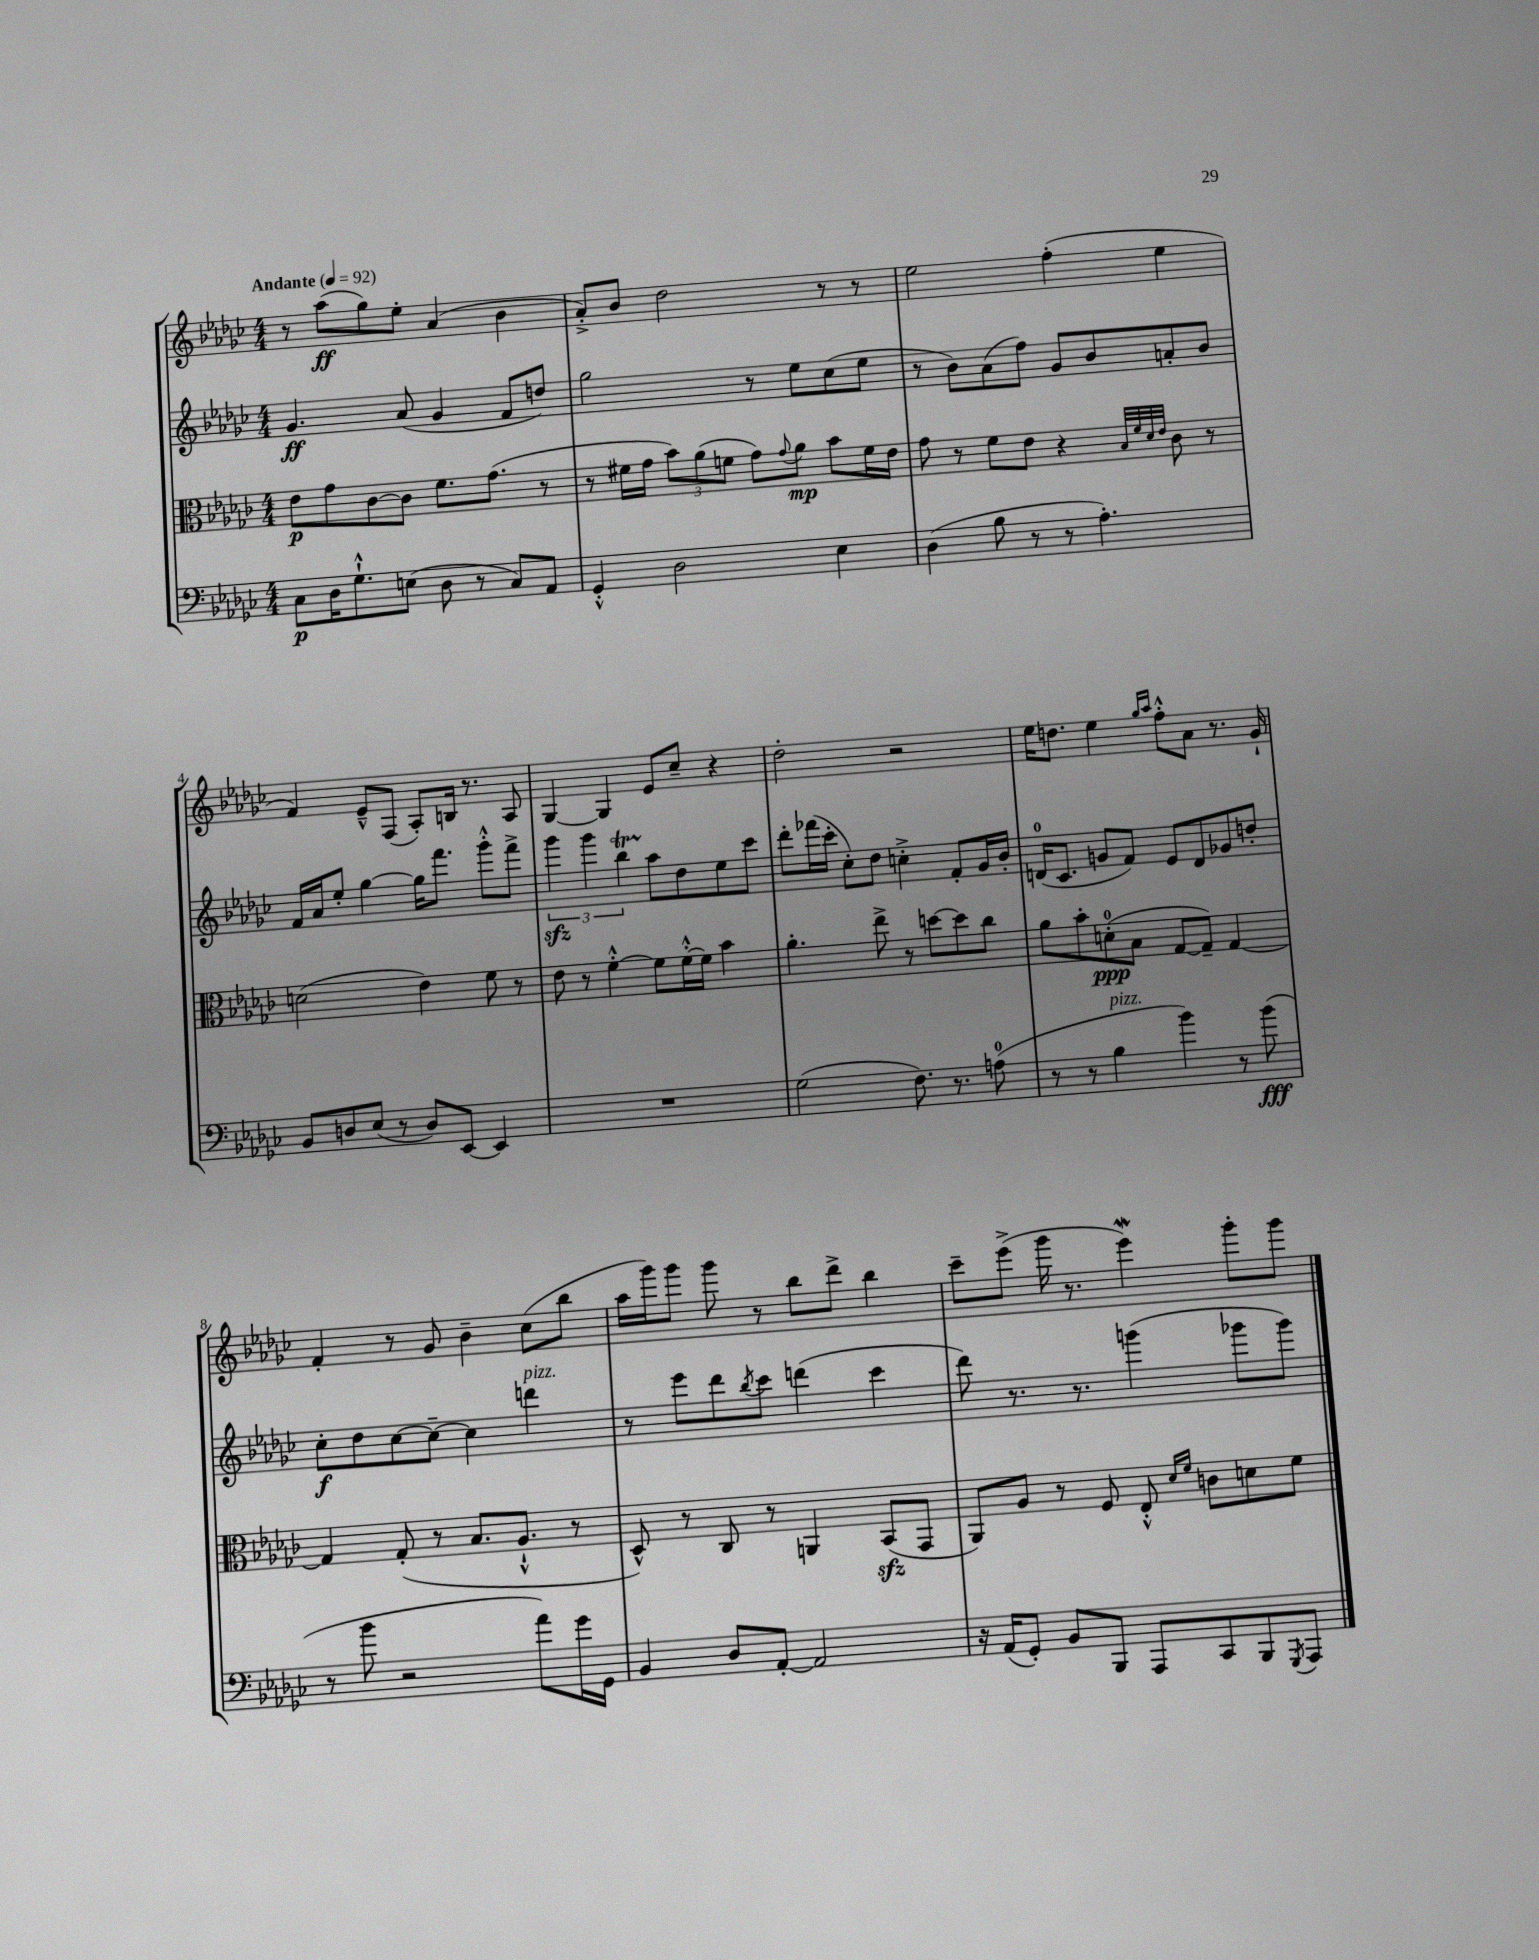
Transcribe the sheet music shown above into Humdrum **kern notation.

**kern	**kern	**kern	**kern
*staff4	*staff3	*staff2	*staff1
*clefF4	*clefC3	*clefG2	*clefG2
*k[b-e-a-d-g-c-]	*k[b-e-a-d-g-c-]	*k[b-e-a-d-g-c-]	*k[b-e-a-d-g-c-]
*M4/4	*M4/4	*M4/4	*M4/4
*MM92	*MM92	*MM92	*MM92
8C-\L	8e-\L	4.g-/	8r
16D-\K	8g-\	.	(8aa-\L
8.G-`^^\	.	.	.
.	[8c-\	.	8gg-\)
(8E\J	8c-\]J	(8a-/	8ee-'\J
8D-\	8.f\L	4g-/	(4a-/
8r	.	.	.
.	(8.g-\J	.	.
8C-/L)	.	8f/L	4b-\
8AA-/J	8r	8dd/J)	.
=	=	=	=
4GG-'^^/	8r	2gg-\	8a-'^/L)
.	16f#\LL	.	8b-/J
.	16g-\JJ	.	.
2D-\	12b-\L)	.	2dd-\
.	(12a-\	.	.
.	12f\J	.	.
.	8g-\L)	8r	.
.	8qqg-/	.	.
.	8a-\J	8ee-\L	.
4E-\	8b-\L	(8cc-\	8r
.	16f\L	8ee-\J	8r
.	16e-\JJ	.	.
=	=	=	=
(4D-\	8g-\	8r	2ee-\
.	8r	8b-\L)	.
8B-\	8f\L	(8a-\	.
8r	8e-\J	8ff\J)	.
8r	4r	8g-/L	(4ff'\
4.A-'\)	.	8b-/	.
.	32qqB-/LLL	.	.
.	32qqf/	.	.
.	32qqd-/	.	.
.	32qqe-/JJJ	.	.
.	8c-\	8a'/	4ee-\
.	8r	8b-/J	.
=	=	=	=
8BB-/L	(2d\	16f/LL	4f/)
.	.	16a-/J	.
8D/	.	8ee-'/J	.
(8E-/J	.	[4gg-\	8e-~^^/L
8r	.	.	(8F/J
8D/L)	4e-\)	16gg-\]LK	8A-'/L)
.	.	8.fff\J	.
[8EE-/J	.	.	16B/Jk
.	.	.	8.r
4EE-/]	8f\	8ggg-'^^\L	.
.	8r	8fff^\J	8A-/
=	=	=	=
1r	8e-\	6ggg-\	[4G-/
.	8r	.	.
.	.	6ggg-\	.
.	[4f'^^\	.	4G-/]
.	.	6bb-\	.
.	8f\]L	8aa-\L	8e-/L
.	[16f'^^\L	8dd-\	8cc-~/J
.	16f\]JJ	.	.
.	4b-\	8ee-\	4r
.	.	8ccc-\J	.
=	=	=	=
(2G-\	4.a-'\	8ddd-'\L	2dd-'\
.	.	(16fff-\L	.
.	.	16ccc-'\JJ	.
.	.	8cc-'\L)	.
.	8ee-^\	8dd-\J	.
8.F\)	8r	4cc'^\	2r
.	[8dd\L	.	.
8.r	.	.	.
.	8dd\]	8f'/L	.
(8A\	8cc-\J	16g-/L	.
.	.	16b-'/JJ	.
=	=	=	=
8r	8a-\L	(16d/LK	16ee-\LK
.	.	8.c-/J	8.dd\J
8r	8b-'\	.	.
4B-\	(8d'\	8g/L	4ee-\
.	8B-\J	8f/J)	.
.	.	.	16qqgg-/LL
.	.	.	16qqaa-/JJ
4b-\)	[8G-/L	8e-/L	8ff'^^\L
.	8G-~/]J)	8d/	8a-\J
8r	[4G-/	8g-/	8.r
(8b-\	.	8dd'/J	.
.	.	.	16g-`/
=	=	=	=
8r	4G-/]	8cc-'\L	4f'/
8b-\	.	8dd-\	.
2r	(8G-'/	[8cc-\	8r
.	8r	8cc-~\_J	8g-/
.	8.B-/L	4cc-\]	4b-~\
.	8.A-`^^/J	.	.
8a-\L)	.	4ddd\	(8cc-\L
16g-\L	8r	.	8bb-\J
16GG-\JJ	.	.	.
=	=	=	=
4BB-/	8D-^^/)	8r	16aa-\LL
.	.	.	16ggg-\J)
.	8r	8eee-\L	8ggg-\J
8D-/L	8C-/	8ddd-\	8ggg-\
.	.	8qbb-/	.
[8AA-'/J	8r	8ccc-\J	8r
2AA-/]	4AA/	(4ddd\	8bb-\L
.	.	.	8ddd-^\J
.	(8BB-/L	4ccc-\	4bb-\
.	8GG-/J	.	.
=	=	=	=
16r	8AA-/L)	8ddd-\)	8ccc-~\L
(16AA-/LK	.	.	.
8GG-'/J)	8A-/J	8.r	(8eee-^\J
8BB-/L	8r	.	16ggg-\
.	.	8.r	8.r
8BBB-/J	8F/	.	.
8AAA-/L	8E-'^^/	(4ggg\	4eee-\)
.	16qqd-/LL	.	.
.	16qqf/JJ	.	.
8CC-/	8c\L	.	.
8BBB-/	8d\	8ggg-\L	8ggg-'\L
8qGGG-/	.	.	.
8AAA-/J	8f\J	8ggg-\J)	8ggg-\J
==	==	==	==
*-	*-	*-	*-
